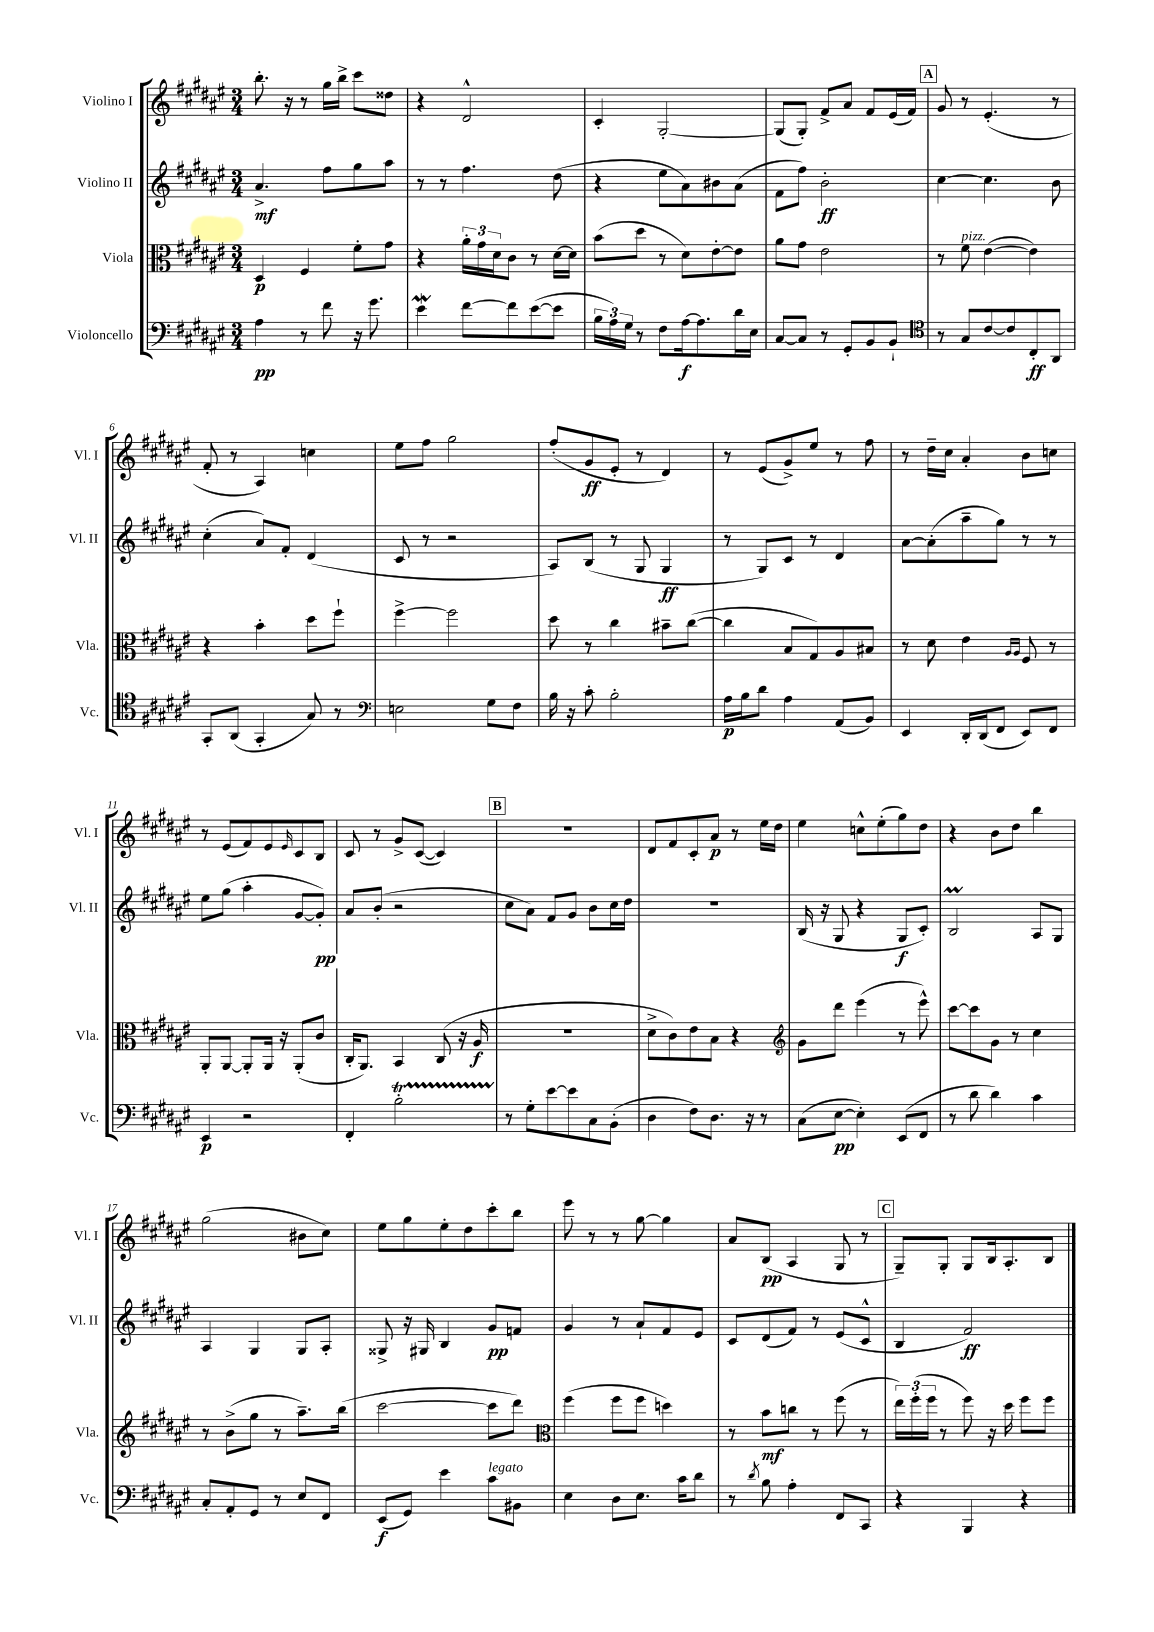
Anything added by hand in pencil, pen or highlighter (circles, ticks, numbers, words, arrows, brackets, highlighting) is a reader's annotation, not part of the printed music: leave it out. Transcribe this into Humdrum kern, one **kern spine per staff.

**kern	**kern	**kern	**kern
*staff4	*staff3	*staff2	*staff1
*clefF4	*clefC3	*clefG2	*clefG2
*k[f#c#g#d#a#e#]	*k[f#c#g#d#a#e#]	*k[f#c#g#d#a#e#]	*k[f#c#g#d#a#e#]
*M3/4	*M3/4	*M3/4	*M3/4
4A#	4D#	4.a#^	8.bb'
.	.	.	16r
8r	4F#	.	8r
8f#	.	8ff#	16gg#
.	.	.	16bb^
16r	8f#'	8gg#	8ccc#
8.g#	.	.	.
.	8g#	8aa#	8dd##
=	=	=	=
4e#	4r	8r	4r
.	.	8r	.
[8f#	24a#'	4.ff#	2d#^^
.	24g#	.	.
.	24d#	.	.
8f#]	8c#	.	.
([8e#	8r	.	.
8e#]	[16d#	(8dd#	.
.	16d#]	.	.
=	=	=	=
24B	(8b	4r	4c#'
24A#)	.	.	.
24G#	.	.	.
8r	8dd#	.	.
8F#	8r	8ee#	[2G#'
[16A#	8d#)	8a#)	.
8.A#]	.	.	.
.	[8e#'	8b#	.
16d#	8e#]	(8a#	.
16E#	.	.	.
=	=	=	=
[8C#	8a#	8f#	(8G#]
8C#]	8g#	8ff#)	8G#')
8r	2e#	2b'	8f#^
8GG#'	.	.	8a#
8BB	.	.	8f#
8BB`	.	.	(16e#
.	.	.	16f#)
=	=	=	=
*clefC4	*	*	*
8r	8r	[4cc#	8g#
8G#	8f#	.	8r
[8c#	([4e#	4.cc#]	(4.e#'
8c#]	.	.	.
8C#'	4e#])	.	.
8AA#	.	8b	8r
=	=	=	=
8GG#'	4r	(4cc#'	8f#'
(8AA#	.	.	8r
4GG#'	4b'	8a#)	4A#)
.	.	8f#'	.
8G#)	8dd#	(4d#	4cc
8r	8ff#`	.	.
=	=	=	=
*clefF4	*	*	*
2E	[4ff#^	8c#	8ee#
.	.	8r	8ff#
.	2ff#]	2r	2gg#
8G#	.	.	.
8F#	.	.	.
=	=	=	=
16B	8dd#	8A#)	(8ff#'
16r	.	.	.
8c#'	8r	(8B	8g#
2B'	4cc#	8r	8e#'
.	.	8G#	8r
.	8b#~	4G#	4d#)
.	([8cc#	.	.
=	=	=	=
16A#	4cc#]	8r	8r
16B	.	.	.
8d#	.	8G#)	(8e#
4A#	8B	8c#	8g#^)
.	8G#)	8r	8ee#
(8AA#	8A#	4d#	8r
8BB)	8B#	.	8ff#
=	=	=	=
4EE#	8r	[8a#	8r
.	8d#	(8a#']	16dd#~
.	.	.	16cc#
16DD#'	4e#	8aa#~	4a#'
(16DD#	.	.	.
8FF#	.	8gg#)	.
.	16qqA#	.	.
.	16qqA#	.	.
8EE#)	8F#	8r	8b
8FF#	8r	8r	8cc
=	=	=	=
4EE#	8AA#'	8ee#	8r
.	[8AA#	(8gg#	(8e#
2r	8AA#']	4aa#'	8f#)
.	16AA#	.	8e#
.	16r	.	.
.	.	.	16qqe#
.	(8AA#'	[8g#	8c#
.	8c#	8g#'])	8B
=	=	=	=
4FF#'	16C#'	8a#	8c#
.	8.AA#)	.	.
.	.	(8b'	8r
2B'	4BB	2r	8g#^
.	.	.	([8c#
.	(8C#	.	4c#])
.	16r	.	.
.	16A#	.	.
=	=	=	=
8r	2.r	8cc#	2.r
8G#'	.	8a#)	.
[8e#	.	8f#	.
8e#]	.	8g#	.
8C#	.	8b	.
(8BB'	.	16cc#	.
.	.	16dd#	.
=	=	=	=
4D#	8d#^	2.r	8d#
.	8c#)	.	8f#
8F#)	8e#	.	8c#'
8.D#	8B	.	8a#
.	4r	.	8r
16r	.	.	.
8r	.	.	16ee#
.	.	.	16dd#
=	=	=	=
*	*clefG2	*	*
(8C#	8g#	(16B	4ee#
.	.	16r	.
[8E#	8ddd#	8G#	.
4E#'])	(4eee#	4r	8cc^^
.	.	.	(8ee#'
(8EE#	8r	8G#	8gg#)
8FF#	8eee#^^)	8c#')	8dd#
=	=	=	=
8r	[8ccc#	2B	4r
8d#	8ccc#]	.	.
4d#)	8g#	.	8b
.	8r	.	8dd#
4c#	4cc#	8A#	4bb
.	.	8G#	.
=	=	=	=
8C#'	8r	4A#	(2gg#
8AA#'	(8b^	.	.
8GG#	8gg#	4G#	.
8r	8r	.	.
8E#	8.aa#~)	8G#	8b#
8FF#	.	8A#'	8cc#)
.	(16bb	.	.
=	=	=	=
(8EE#	[2ccc#	8G##^	8ee#
8GG#)	.	16r	8gg#
.	.	16G#	.
4e#	.	4B	8ee#'
.	.	.	8dd#
8c#	8ccc#]	8g#	8ccc#'
8BB#	8ddd#)	8f	8bb
=	=	=	=
*	*clefC3	*	*
4E#	(4ff#	4g#	8eee#
.	.	.	8r
8D#	8ff#	8r	8r
8.E#	8ff#	8a#`	[8gg#
.	4dd)	8f#	4gg#]
16c#	.	.	.
8d#	.	8e#	.
=	=	=	=
8r	8r	8c#	8a#
8qd#	.	.	.
8B	8b	(8d#	(8B
4A#'	8cc	8f#)	4A#
.	8r	8r	.
8FF#	(8ff#	(8e#	8G#
8CC#	8r	8c#^^	8r
=	=	=	=
4r	24ee#)	4B	8G#~)
.	(24ff#'	.	.
.	24ff#	.	.
.	8r	.	8G#'
4BBB	8ff#)	2f#)	8G#
.	16r	.	16B
.	16dd#	.	8.A#'
4r	8ff#	.	.
.	8ff#	.	8B
==	==	==	==
*-	*-	*-	*-
